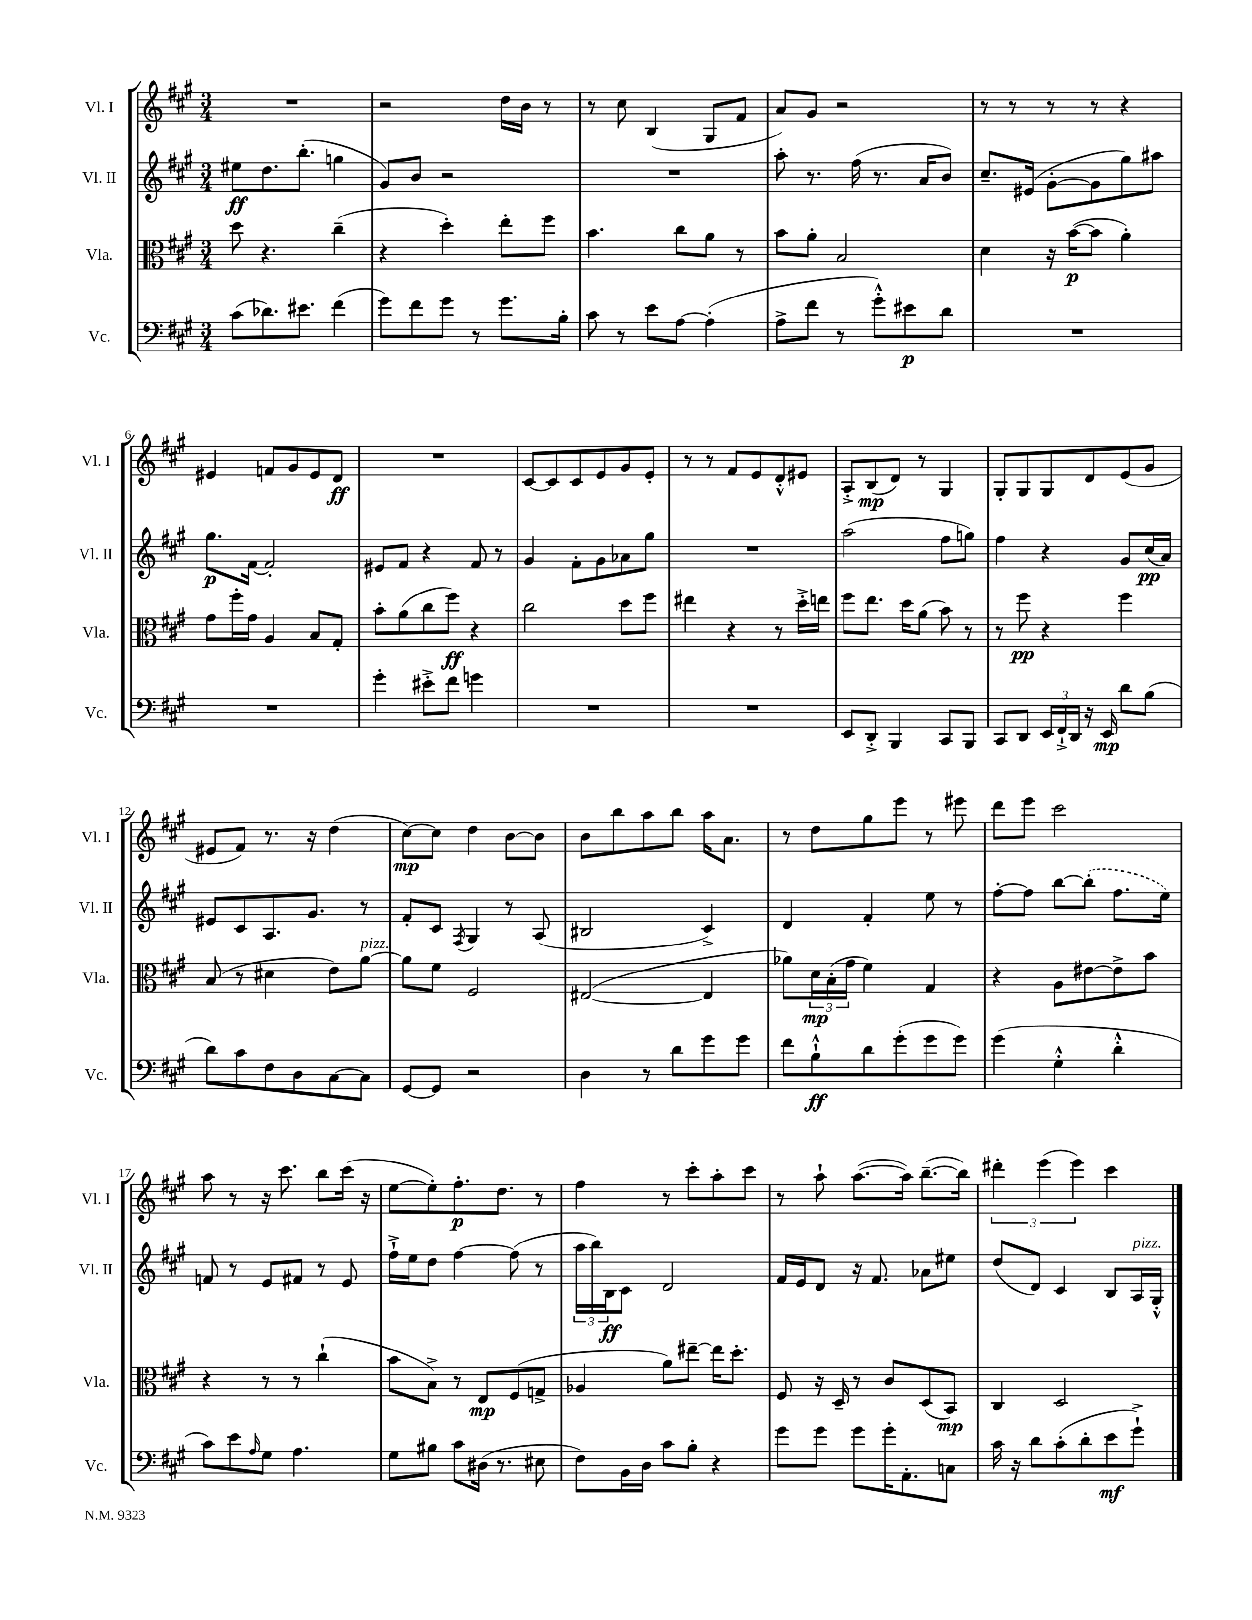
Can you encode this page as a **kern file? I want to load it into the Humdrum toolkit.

**kern	**kern	**kern	**kern
*staff4	*staff3	*staff2	*staff1
*clefF4	*clefC3	*clefG2	*clefG2
*k[f#c#g#]	*k[f#c#g#]	*k[f#c#g#]	*k[f#c#g#]
*M3/4	*M3/4	*M3/4	*M3/4
(8c#	8dd	8ee#	2.r
8.d-)	4.r	8.dd	.
8.e#	.	(8.bb'	.
(4f#	(4cc#~	4gg	.
=	=	=	=
8g#)	4r	8g#)	2r
8f#	.	8b	.
8g#	4dd')	2r	.
8r	.	.	.
8.g#	8ee'	.	16dd
.	.	.	16b
.	8ff#	.	8r
16B'	.	.	.
=	=	=	=
8c#	4.b	2.r	8r
8r	.	.	8cc#
8e	.	.	(4B
[8A	8cc#	.	.
(4A']	8a	.	8G#
.	8r	.	8f#
=	=	=	=
8A^	8b	8aa'	8a)
8f#	8a'	8.r	8g#
8r	2B	.	2r
.	.	(16ff#	.
8g#'^^)	.	8.r	.
8e#	.	.	.
.	.	16a	.
8d	.	8b)	.
=	=	=	=
2.r	4d	8.cc#~	8r
.	.	.	8r
.	.	(16e#	.
.	16r	[8g#'	8r
.	([16b	.	.
.	8b]	8g#]	8r
.	4a')	8gg#)	4r
.	.	8aa#	.
=	=	=	=
2.r	8g#	8.gg#	4e#
.	16ff#'	.	.
.	16g#	[16f#	.
.	4A	2f#']	8f
.	.	.	8g#
.	8B	.	8e#
.	8G#'	.	8d
=	=	=	=
4g#'	8b'	8e#	2.r
.	(8a	8f#	.
8e#'^	8cc#	4r	.
8f#	8ff#)	.	.
4g	4r	8f#	.
.	.	8r	.
=	=	=	=
2.r	2cc#	4g#	[8c#
.	.	.	8c#]
.	.	8f#'	8c#
.	.	8g#	8e
.	8dd	8a-	8g#
.	8ff#	8gg#	8e'
=	=	=	=
2.r	4ee#	2.r	8r
.	.	.	8r
.	4r	.	8f#
.	.	.	8e
.	8r	.	8d'^^
.	16dd'^	.	8e#
.	16ee	.	.
=	=	=	=
8EE	8ff#	(2aa	8A'^
8DD'^	8.ee	.	(8B
4BBB	.	.	8d)
.	16dd	.	.
.	(8a	.	8r
8CC#	8b)	8ff#	4G#
8BBB	8r	8gg)	.
=	=	=	=
8CC#	8r	4ff#	8G#'
8DD	8ff#	.	8G#
24EE	4r	4r	8G#
24FF#`^	.	.	.
24DD	.	.	.
16r	.	.	8d
16EE	.	.	.
8d	4ff#	8g#	(8e
(8B	.	(16cc#	8g#
.	.	16a)	.
=	=	=	=
8d)	(8B	8e#	8e#
8c#	8r	8c#	8f#)
8F#	4d#	8.A	8.r
8D	.	.	.
.	.	8.g#	16r
[8C#	8e)	.	(4dd
8C#]	[8a	8r	.
=	=	=	=
[8GG#	8a]	8f#'	[8cc#)
8GG#]	8f#	8c#	8cc#]
.	.	8qF#	.
2r	2F#	4G#	4dd
.	.	8r	[8b
.	.	(8A	8b]
=	=	=	=
4D	([2E#	2B#	8b
.	.	.	8bb
8r	.	.	8aa
8d	.	.	8bb
8g#	4E#]	4c#^)	16aa
.	.	.	8.a
8g#	.	.	.
=	=	=	=
8f#	8a-)	4d	8r
8B`^^	24d	.	8dd
.	(24B'	.	.
.	24g#	.	.
8d	4f#)	4f#'	8gg#
(8g#'	.	.	8eee
8g#	4G#	8ee	8r
8g#)	.	8r	8eee#
=	=	=	=
(4g#	4r	[8ff#'	8ddd
.	.	8ff#]	8eee
4G#'^^	8A	[8bb	2ccc#
.	[8e#	(8bb']	.
4d'^^	8e#^]	8.ff#	.
.	8b	.	.
.	.	16ee)	.
=	=	=	=
8c#)	4r	8f	8aa
8e	.	8r	8r
16qqA	.	.	.
8G#	8r	8e	16r
.	.	.	8.ccc#
4.A	8r	8f#	.
.	(4cc#`	8r	8bb
.	.	8e	(16ccc#
.	.	.	16r
=	=	=	=
8G#	8b	16ff#`^	[8ee
.	.	16ee	.
8B#	8B^)	8dd	8ee'])
8c#	8r	[4ff#	8.ff#'
(16D#	8E	.	.
8.r	.	.	8.dd
.	(8F#	(8ff#]	.
8E#	8G^	8r	8r
=	=	=	=
8F#)	4A-	24aa	4ff#
.	.	24bb)	.
.	.	24B	.
16BB	.	8c#	.
16D	.	.	.
8c#	8a)	2d	8r
8B'	[8ee#~	.	8ccc#'
4r	16ee#]	.	8aa'
.	8.dd'	.	.
.	.	.	8ccc#
=	=	=	=
8g#	8F#	16f#	8r
.	.	16e	.
8g#	16r	8d	8aa`
.	16D~	.	.
8g#	8r	16r	([8.aa
.	.	8.f#	.
16g#'	8c#	.	.
8.AA'	.	.	16aa])
.	(8D	8a-	([8.bb~
8C	8BB)	8ee#	.
.	.	.	16bb])
=	=	=	=
16c#	4C#	(8dd	6ddd#'
16r	.	.	.
8d	.	8d)	.
.	.	.	(6eee
(8c#'	2D	4c#	.
.	.	.	6eee)
8d'	.	.	.
8e	.	8B	4ccc#
8g#`^)	.	16A	.
.	.	16G#'^^	.
==	==	==	==
*-	*-	*-	*-
